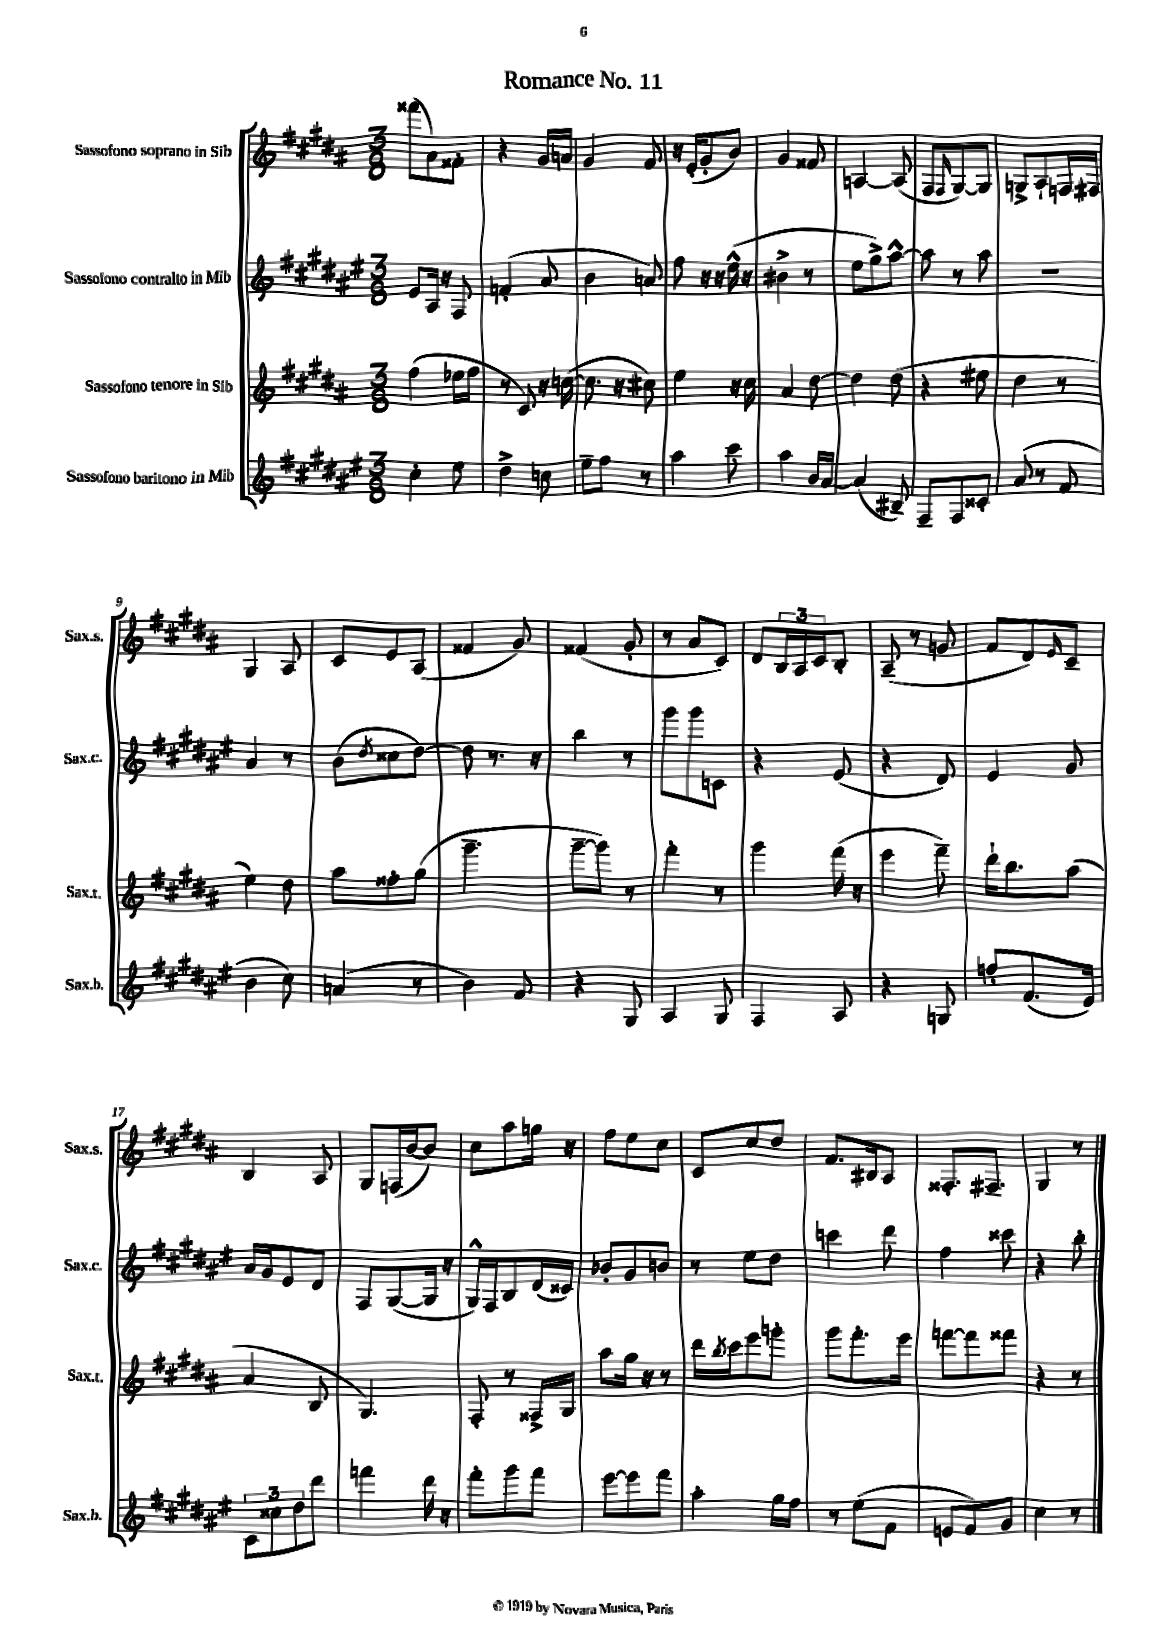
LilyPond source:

\header { title = "Romance No. 11" }
<<
\new StaffGroup <<
\new Staff = "s0" \with { instrumentName = "Sassofono soprano in Sib" shortInstrumentName = "Sax.s." } {
    \clef treble \key b \major \numericTimeSignature \time 3/8
    fisis'''8( ais'8) fisis'8-. |
    r4 gis'16 a'16 |
    gis'4 fis'8 |
    r16 e'16-.( gis'8-. b'8) |
    gis'4 fisis'8 |
    a4~ a8( |
    fis8 \grace { fis16 } gis8~) gis8 |
    g8-> ais8-! f16 fis16 |
    gis4 ais8 |
    cis'8 e'8 ais8( |
    fisis'4 gis'8) |
    fisis'4( gis'8-. |
    r8 ais'8 cis'8) |
    dis'8 \tuplet 3/2 { b16 ais16 cis'16 } b8-. |
    ais8--( r8 g'8 |
    fis'8 dis'8) \grace { e'16 } cis'8-- |
    b4 ais8 |
    gis8 f16( b'16~ b'8) |
    cis''8 ais''8 g''16 r16 |
    fis''8 e''8 cis''8 |
    cis'8 cis''8 dis''8 |
    fis'8. bis16 ais8 |
    fisis8.-. fis8.-- |
    gis4 r8 \bar "|." |
}
\new Staff = "s1" \with { instrumentName = "Sassofono contralto in Mib" shortInstrumentName = "Sax.c." } {
    \clef treble \key fis \major \numericTimeSignature \time 3/8
    eis'8 ais16 r16 fis8 |
    f'4-.( ais'8 |
    b'4 a'8) |
    fis''8 r16 r16 eis''16-^( r16 |
    bis'4-> r8 |
    eis''8 gis''8->) ais''8~-^ |
    ais''8 r8 ais''8 |
    r4. |
    ais'4 r8 |
    b'8( \acciaccatura { dis''8 } cisis''8 dis''8~) |
    dis''8 r8. r16 |
    b''4 r8 |
    gis'''8 gis'''8 c'8 |
    r4 eis'8( |
    r4 dis'8) |
    eis'4 gis'8 |
    ais'16 gis'16 eis'8 dis'8 |
    fis8 gis8~( gis16 r16 |
    gis16-^) fis16 b8 dis'16( cisis'16) |
    bes'8-. gis'8 b'8 |
    r8 eis''8 dis''8 |
    c'''4 dis'''8 |
    fis''4 cisis'''8 |
    r4 b''8-. \bar "|." |
}
\new Staff = "s2" \with { instrumentName = "Sassofono tenore in Sib" shortInstrumentName = "Sax.t." } {
    \clef treble \key b \major \numericTimeSignature \time 3/8
    fis''4( ees''16 fis''16 |
    r8 cis'8) r16 c''16~( |
    c''8. r16 cis''8) |
    e''4 r16 cis''16 |
    ais'4 dis''8~ |
    dis''4 dis''8( |
    r4 eis''8 |
    dis''4 r8 |
    e''4) dis''8 |
    ais''8 fisis''8-. gis''8( |
    gis'''4.-- |
    gis'''8~-- gis'''8) r8 |
    fis'''4-. r8 |
    gis'''4 fis'''16( r16 |
    e'''4 fis'''8--) |
    dis'''16-! b''8. ais''8( |
    ais'4 b8 |
    gis4.) |
    fis8-. r8 fisis16-> gis16 |
    ais''8 gis''16 r16 r8 |
    dis'''16 \acciaccatura { b''8 } cis'''16 e'''8 g'''8-. |
    gis'''8 fis'''8.-. e'''16 |
    f'''8~ f'''8 fisis'''8 |
    r4 r8 \bar "|." |
}
\new Staff = "s3" \with { instrumentName = "Sassofono baritono in Mib" shortInstrumentName = "Sax.b." } {
    \clef treble \key fis \major \numericTimeSignature \time 3/8
    cis''4-. eis''8 |
    dis''4-> c''8 |
    eis''8-- fis''8 r8 |
    ais''4 cis'''8 |
    ais''4 b'16 ais'16~ |
    ais'4( bis8--) |
    fis8-- fis8 cisis'8-. |
    ais'8( r8 fis'8 |
    b'4 cis''8) |
    a'4( r8 |
    b'4) fis'8 |
    r4 gis8 |
    ais4 gis8 |
    fis4 ais8 |
    r4 g8 |
    f''8-. fis'8.( eis'16) |
    \tuplet 3/2 { cis'8 cisis''8 dis''8 } dis'''8 |
    f'''4 dis'''16 r16 |
    fis'''8-. gis'''8 fis'''8 |
    eis'''8~ eis'''8 fis'''8 |
    ais''4-. gis''16 fis''16 |
    r8 eis''8( fis'8 |
    e'8 fis'8) gis'8 |
    cis''4 r8 \bar "|." |
}
>>
>>
